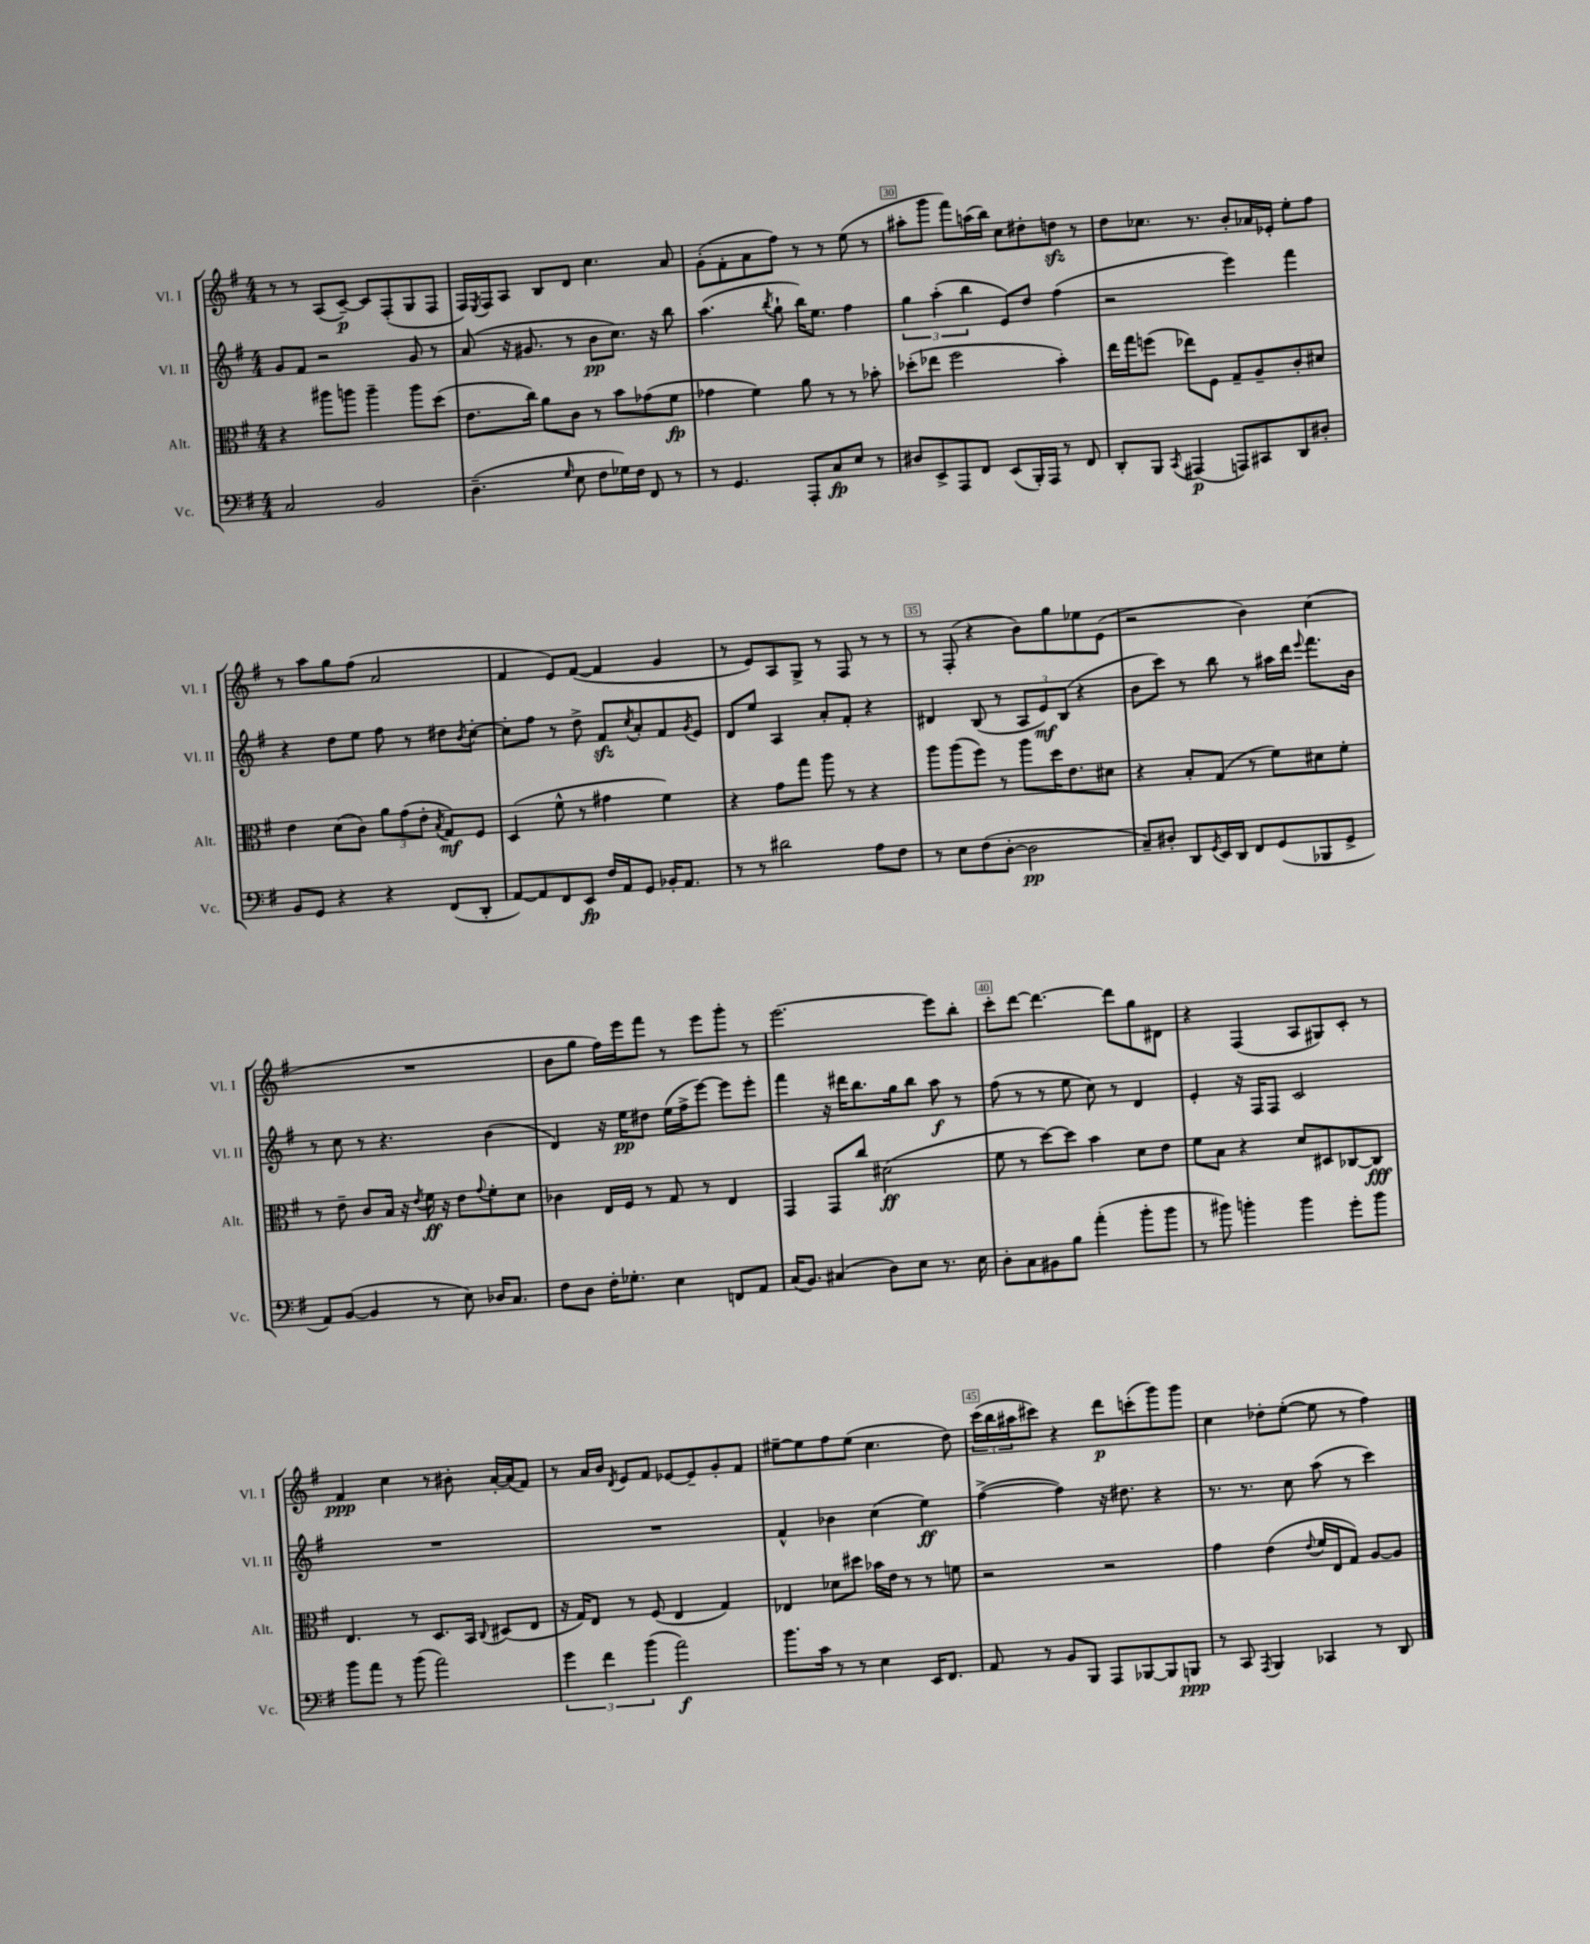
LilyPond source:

<<
\new StaffGroup <<
\new Staff = "s0" \with { instrumentName = "Vl. I" shortInstrumentName = "Vl. I" } {
    \clef treble \key g \major \numericTimeSignature \time 4/4
    r8 r8 a8( c'8~--\p) c'8 fis8-.( g8 fis8 |
    fis16) \acciaccatura { e8 } fis16 a8 b8 d'8 c''4. a'8 |
    g'8-.( fis'8-. a'8 fis''8) r8 r8 e''8( r8 |
    ais''8-. g'''8 fis'''8) a''16( b''16) c''8 dis''8-. d''8\sfz r8 |
    d''8 ces''8. r8. b'8-. aes'16 ees'16-. e''8-. fis''8 |
    r8 a''8 g''8 fis''8( a'2 |
    fis'4 e'8) fis'8~( fis'4 g'4 |
    r8 e'8) a8 g8-> r8 fis8 r8 r8 |
    r8 fis8-.( r4 b'8) g''8 ees''8 e'8( |
    r2 b'4) c''4( |
    R1 |
    b'8 g''8 fis''16) e'''16 fis'''8 r8 e'''8 g'''8-. r8 |
    e'''2.~ e'''8 b''8-. |
    c'''8-. d'''8~ d'''4.~ d'''8 g''8 dis'8 |
    r4 fis4( a8 gis8) c'8-. r8 |
    fis'4\ppp c''4 r8 bis'8-. a'16~-. a'16( fis'8) |
    r8 a'16 b'16 \acciaccatura { d'8 } e'8 fis'8 ees'8~ ees'8-- g'8-. fis'8 |
    eis''8~-- eis''8 fis''8 eis''8( c''4. d''8) |
    \tuplet 3/2 { c'''16( b''16 ais''16 } cis'''8) r4 d'''8\p c'''8-.( g'''8) g'''8 |
    c''4 des''8-. e''8~-.( e''8 r8 fis''4) \bar "|." |
}
\new Staff = "s1" \with { instrumentName = "Vl. II" shortInstrumentName = "Vl. II" } {
    \clef treble \key g \major \numericTimeSignature \time 4/4
    g'8 fis'8 r2 g'8 r8 |
    a'8( r16 gis'8. r8 b'8\pp c''8.) r16 b''8 |
    a''4.( \acciaccatura { b''8 } g''8-! b''16) e''8. fis''4 |
    \tuplet 3/2 { g''4 a''4-.( b''4 } e'8) d''8 fis''4( |
    r2 e'''4) fis'''4 |
    r4 d''8 e''8 fis''8 r8 dis''8 \acciaccatura { b'8 } c''8~-. |
    c''8-. fis''8 r8 d''8-> fis'8\sfz \acciaccatura { c''8 } a'8-. fis'8 \acciaccatura { g'8 } e'8 |
    d'8 e''8 a4 a'8-. fis'8-. r4 |
    dis'4 b8( r8 \tuplet 3/2 { a8 e'8\mf) b8( } r4 |
    b'8 c'''8) r8 b''8 r8 ais''16 d'''16 \appoggiatura { e'''8 } fis'''8. b'16 |
    r8 c''8 r8 r4. b'4( |
    d'4) r16 e''16\pp dis''8 e''16( fis''16-> e'''8~) e'''8 e'''8-. |
    fis'''4 r16 dis'''16 b''8. g''16 b''8 a''8\f r8 |
    fis''8( r8 r8 e''8 c''8) r8 d'4 |
    e'4-. r16 fis16 fis8 c'2 |
    R1 |
    R1 |
    fis'4-^ bes'4 c''4( e''4\ff) |
    fis''4~->( fis''4) r16 dis''8. r4 |
    r8. r8. c''8 a''8( r8 c'''4) \bar "|." |
}
\new Staff = "s2" \with { instrumentName = "Alt." shortInstrumentName = "Alt." } {
    \clef alto \key g \major \numericTimeSignature \time 4/4
    r4 ais''8 a''8 a''4-- a''8 d''8( |
    e'8. c''16) a'8 c'8 r8 b'8 ges'8( fis'8\fp |
    ges'4 fis'4) a'8 r8 r8 bes'8-. |
    des''8-.( ees''8 fis''2 b'4-.) |
    e''16 g''16 f''8( ees''8) fis8 g8-- a8-- c'8-. dis'8 |
    e'4 d'8( c'8) \tuplet 3/2 { a'8 g'8( e'8-. } \acciaccatura { b8 } g8\mf) fis8 |
    d4( fis'8-^ r8 gis'4 fis'4) |
    r4 g'8 g''8 a''8 r8 r4 |
    a''8 a''8( fis''8) r8 a''8 d''16 e'8. dis'8 |
    r4 b8-. g8( r8 fis'8) dis'8 fis'8-. |
    r8 e'8-- c'8 b16 r16 \acciaccatura { e'8 } fis'16\ff r16 e'8 \appoggiatura { g'8 } fis'8-. d'8 |
    ces'4 e16 fis16 r8 g8 r8 e4 |
    g,4 g,8 c''8 dis'2\ff( |
    fis'8 r8 d''8~) d''8 b'4 d'8 e'8 |
    fis'8 b8 r4 d'8 dis8 ces8~ ces8\fff |
    e4. r8 d8. b,16 \appoggiatura { c8 } dis8( e8 |
    r16 g16) e8 r8 fis8( e4 g4) |
    ees4 des'8 dis''8 bes'16 e'16 r8 r8 f'8 |
    r2 r2 |
    g'4 e'4( \appoggiatura { e'8 } fis'16 e16 g8) a8~ a8 \bar "|." |
}
\new Staff = "s3" \with { instrumentName = "Vc." shortInstrumentName = "Vc." } {
    \clef bass \key g \major \numericTimeSignature \time 4/4
    c2 b,2 |
    d4.--( \grace { g16 } e8 fis8 ges16) fis16 fis,8 r8 |
    r8 g,4. a,,8-. c8\fp e8 r8 |
    dis8 e,8-> a,,8 fis,8 e,8( b,,16-.) a,,16 r8 fis,8 |
    d,8-. b,,8 \acciaccatura { c,8 } ais,,4\p( a,,8) cis,8 d,8 dis8-. |
    b,8 g,8 r4 r4 fis,8( d,8-. |
    a,8~) a,8 fis,8 e,8\fp fis16 a,16 g,8 bes,16-. a,8. |
    r8 r8 dis'2 a8 fis8 |
    r8 e8 fis8( d8~-. d2\pp |
    c8--) dis8-. d,8 \acciaccatura { g,8 } e,16 d,16 fis,8 g,8( bes,,8 g,8-> |
    a,8) b,8~( b,4 r8 e8) des16 c8. |
    fis8 d8 fis16-. ges8.-. e4 f,8 a,8 |
    c16( b,8.) cis4( d8) e8 r8. e16 |
    d8-. c8 bis,8 b8 a'4-.( b'8-. b'8 |
    r8 bis'8) b'4-. b'4 g'8-. b'8 |
    b'8 a'8 r8 b'8( a'2) |
    \tuplet 3/2 { g'4 fis'4 b'4( } a'2\f) |
    b'8. c'16 r8 r8 e4 e,16 fis,8. |
    a,8 r8 b,8 b,,8 a,,8 bes,,8~ bes,,8 b,,8\ppp |
    r8 c,8 \acciaccatura { a,,8 } b,,4 ces,4 r8 d,8 \bar "|." |
}
>>
>>
\layout { \context { \Score currentBarNumber = #27 \override BarNumber.break-visibility = ##(#f #t #t) barNumberVisibility = #(every-nth-bar-number-visible 5) \override BarNumber.stencil = #(make-stencil-boxer 0.1 0.3 ly:text-interface::print) } }
